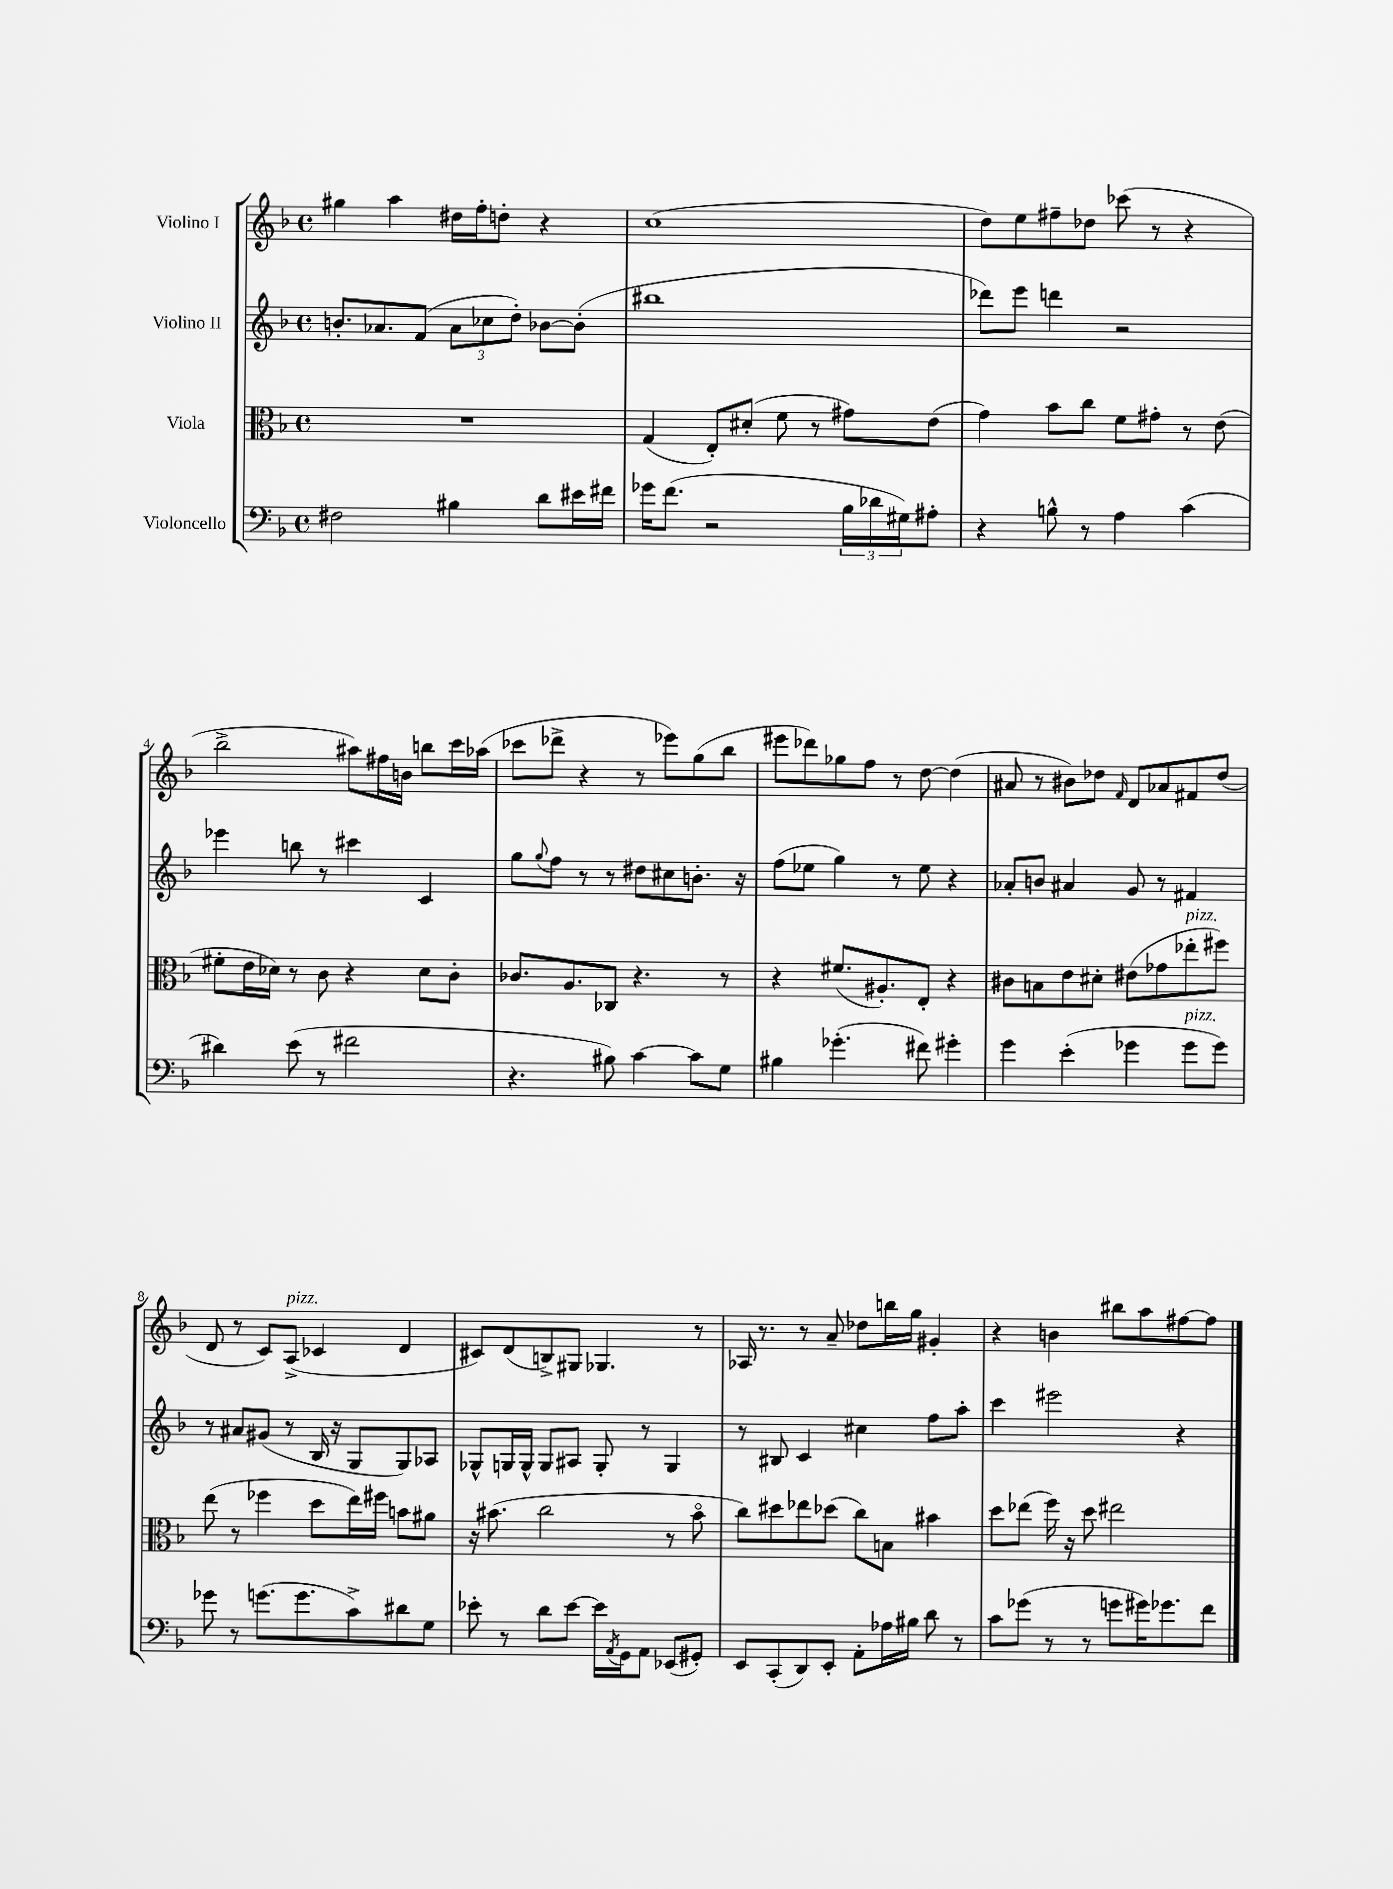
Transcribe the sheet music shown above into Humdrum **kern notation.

**kern	**kern	**kern	**kern
*part4	*part3	*part2	*part1
*staff4	*staff3	*staff2	*staff1
*I"Violoncello	*I"Viola	*I"Violino II	*I"Violino I
*clefF4	*clefC3	*clefG2	*clefG2
*k[b-]	*k[b-]	*k[b-]	*k[b-]
*M4/4	*M4/4	*M4/4	*M4/4
*met(c)	*met(c)	*met(c)	*met(c)
=1	=1	=1	=1
2F#X\	1r	8.bn'/L	4gg#X\
.	.	8.a-X/	.
.	.	.	4aa\
.	.	(8f/J	.
4B#X\	.	12a-\L	16dd#X\LL
.	.	.	16ff'\J
.	.	12cc-X\	.
.	.	.	8ddn'\J
.	.	12dd'\J)	.
8d\L	.	[8b-X\L	4r
16e#X\L	.	(8b-'\J]	.
16f#X\JJ	.	.	.
=2	=2	=2	=2
16g-X\KL	(4G/	1bb#X	(1cc
(8.f\J	.	.	.
2r	8E'/L)	.	.
.	(8d#X'/J	.	.
.	8f\	.	.
.	8r	.	.
24B-\LL	8g#X\L)	.	.
24d-X\	.	.	.
24G#X\J)	.	.	.
8A#X'\J	(8e\J	.	.
=3	=3	=3	=3
4r	4g\)	8ddd-X\L)	8dd\L)
.	.	8eee\J	8ee\
8Bn^^\	8b-\L	4dddn\	8ff#X~\
8r	8cc\J	.	8dd-X\J
4A\	8f\L	2r	(8ccc-X\
.	8g#X'\J	.	8r
(4c\	8r	.	4r
.	(8e\	.	.
!!LO:LB:g=z
=4	=4	=4	=4
4d#X\)	8f#X'\L	4eee-X\	2bb-^\
.	16e\L	.	.
.	16d-X\JJ)	.	.
(8e\	8r	8bbn\	.
8r	8c\	8r	.
2f#X\	4r	4ccc#X\	8aa#X\L)
.	.	.	16ff#X\L
.	.	.	16bn\JJ
.	8d-\L	4c/	8bbn\L
.	8c'\J	.	16ccc\L
.	.	.	(16aa-X\JJ
=5	=5	=5	=5
4.r	8.c-X/L	8gg\L	8ccc-X\L
.	.	8qqgg/	.
.	.	8ff\J	8ddd-X^\J
.	8.A/	.	.
.	.	8r	4r
8B#X\)	8C-X/J	8r	.
[4c\	4.r	8dd#X\L	8r
.	.	8cc#X\	8eee-X\L)
8c\L]	.	8.bn'\J	(8gg\
8G\J	8r	.	8bb-\J
.	.	16r	.
=6	=6	=6	=6
4B#X\	4r	(8ff\L	8eee#X\L
.	.	8ee-X\J	8ddd-X\)
(4.g-X'\	(8.f#X/L	4gg\)	8gg-X\
.	.	.	8ff\J
.	8.A#X'/)	.	.
.	.	8r	8r
8f#X\)	8E'/J	8ee-\	[8dd\
4g#X'\	4r	4r	(4dd\]
=7	=7	=7	=7
4g\	8c#X\L	8a-X'/L	8a#X/
.	8Bn\	8bn/J	8r
(4e'\	8e\	4a#X/	8b#X\L)
.	8d#X'\J	.	8dd-X\J
.	.	.	16qqf/
4g-X\	(8e#X\L	8g/	8d/L
.	8g-X\	8r	8a-X/
!	!LO:TX:a:i:t=pizz.	!	!
!LO:TX:a:i:t=pizz.	!	!	!
8g-\L	8ee-X'\	4f#X/	8f#X/
8g-\J)	8ff#X\J)	.	(8dd-/J
!!LO:LB:g=z
=8	=8	=8	=8
8g-X\	(8ee\	8r	8d/
8r	8r	8a#X/L	8r
(8.gn\L	4ff-X\	(8g#X/J	8c/L)
!	!	!	!LO:TX:a:i:t=pizz.
.	.	8r	(8A^/J
8.g\	.	.	.
.	8dd\L	16B-/	4c-X/
.	.	16r	.
8c^\)	16ee\L)	8G/L	.
.	16ff#X\JJ	.	.
8d#X\	8bn\L	8G/)	4d/
8G\J	8a#X\J	8A-X/J	.
=9	=9	=9	=9
8e-X'\	16r	8G-X^^/L	8c#X/L)
.	(8.b#X\	.	.
8r	.	16Gn/L	(8d/
.	.	16G^^/JJ	.
8d\L	2cc\	8G/L	8Bn^/)
[8e-\J	.	8A#X/J	8G#X/J
16e-\LL]	.	8G'/	4.G-X/
8qAA/	.	.	.
16GG\J	.	.	.
8AA\J	.	8r	.
(8EE-X/L	8r	4G/	.
8GG#X'/J)	8b#\	.	8r
=10	=10	=10	=10
8EE/L	8cc\L)	8r	16A-X/
.	.	.	8.r
(8CC'/	8dd#X\	8B#X/	.
8DD/)	8ee-X\	4c/	8r
8EE'/J	(8dd-X\J	.	8a~/
8AA'\L	8cc\L)	4cc#X\	8dd-X\L
16A-X\L	8Bn\J	.	16bbn\L
16B#X\JJ	.	.	16gg\JJ
8d\	4b#X\	8ff\L	4g#X'/
8r	.	8aa'\J	.
=11	=11	=11	=11
8c\L	8dd\L	4ccc\	4r
(8g-X\J	(8ee-X\J	.	.
8r	16ff\)	2eee#X\	4bn\
.	16r	.	.
8r	8dd\	.	.
8gn\L	2ee#X\	.	8bb#X\L
16g#X\K)	.	.	8aa\
8.g-X\	.	.	.
.	.	4r	[8ff#X\
8f\J	.	.	8ff#\J]
==	==	==	==
*-	*-	*-	*-
